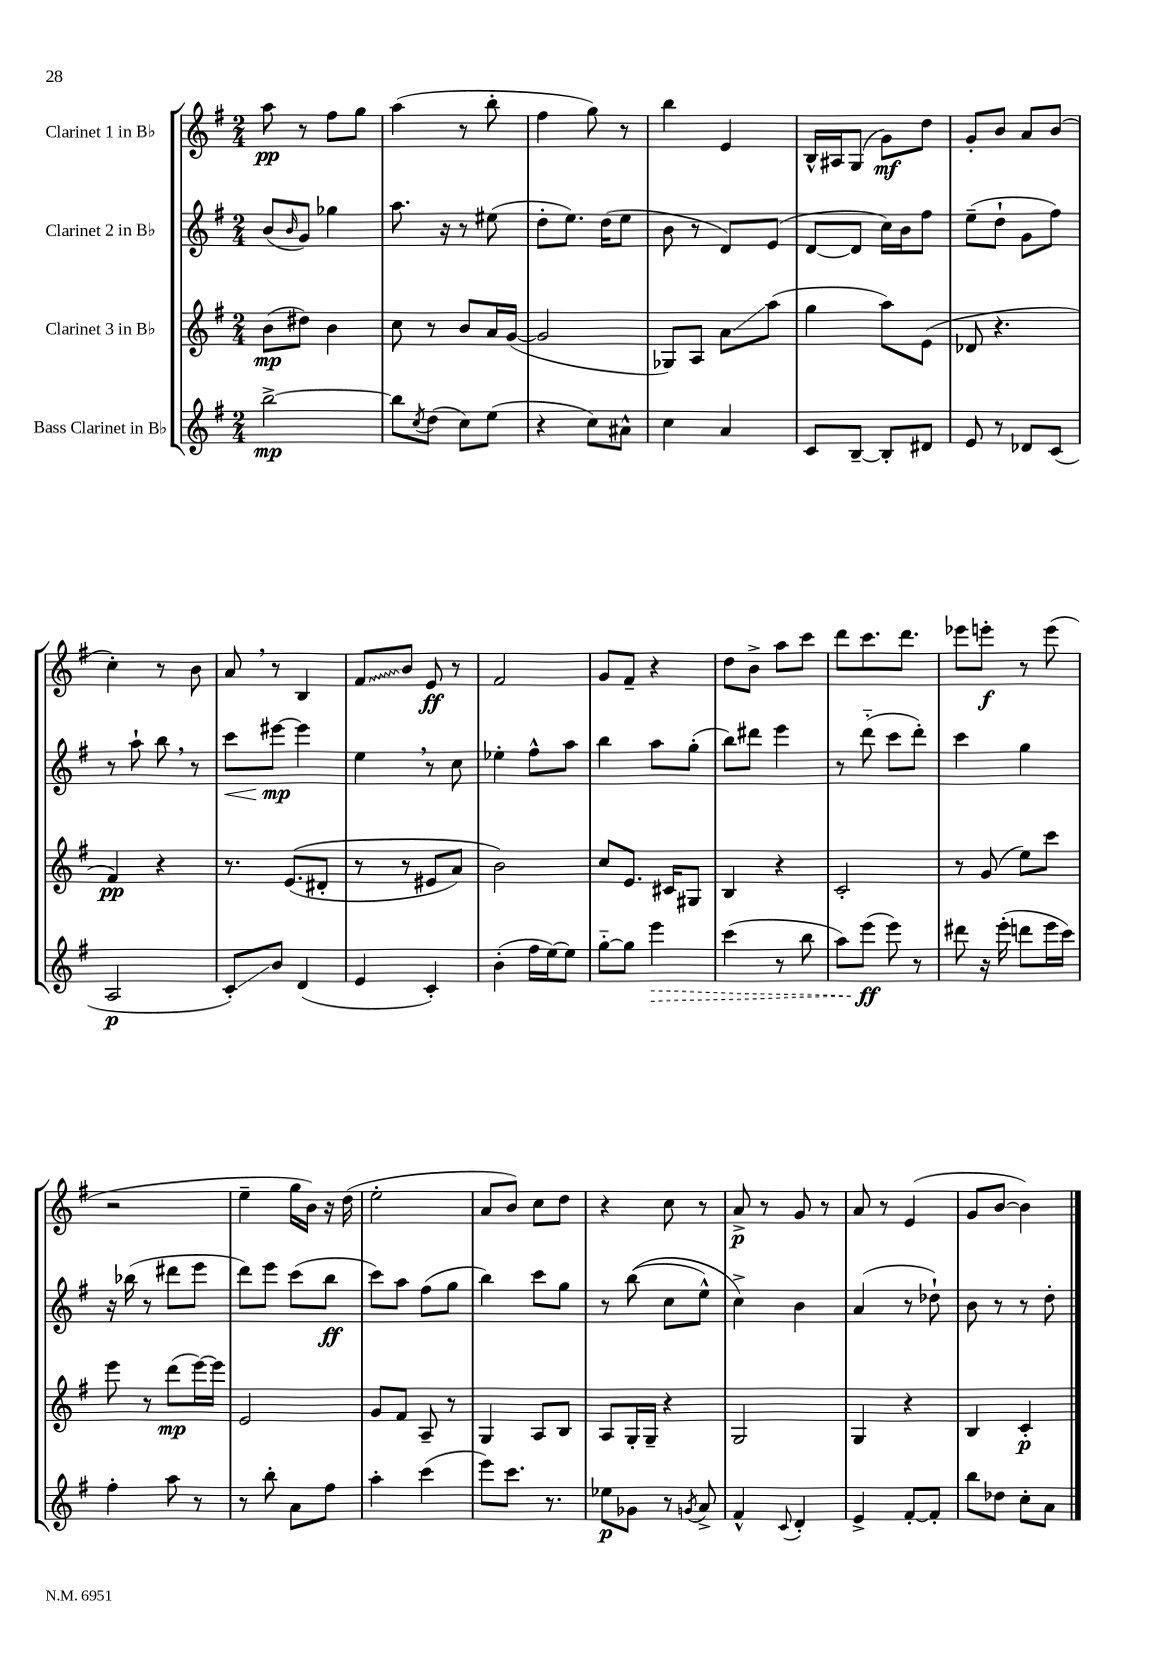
<<
\new StaffGroup <<
\new Staff = "s0" \with { instrumentName = "Clarinet 1 in Bb" } {
    \clef treble \key g \major \numericTimeSignature \time 2/4
    a''8\pp r8 fis''8 g''8 |
    a''4( r8 b''8-. |
    fis''4 g''8) r8 |
    b''4 e'4 |
    b16-^ ais16 g8( g'8\mf) d''8 |
    g'8-. b'8 a'8 b'8( |
    c''4-.) r8 b'8 |
    a'8 \breathe r8 b4 |
    \once \override Glissando.style = #'zigzag fis'8\glissando b'8 e'8\ff r8 |
    fis'2 |
    g'8 fis'8-- r4 |
    d''8 b'8-> a''8 c'''8 |
    d'''8 c'''8. d'''8. |
    ees'''8 e'''8-.\f r8 e'''8( |
    r2 |
    e''4-- g''16 b'16) r16 d''16( |
    e''2-. |
    a'8 b'8) c''8 d''8 |
    r4 c''8 r8 |
    a'8->\p r8 g'8 r8 |
    a'8 r8 e'4( |
    g'8 b'8~ b'4) \bar "|." |
}
\new Staff = "s1" \with { instrumentName = "Clarinet 2 in Bb" } {
    \clef treble \key g \major \numericTimeSignature \time 2/4
    b'8( \grace { b'16 } g'8) ges''4 |
    a''8. r16 r8 eis''8( |
    d''8-. e''8.) d''16( e''8 |
    b'8 r8 d'8) e'8( |
    d'8~ d'8 c''16) b'16 fis''8 |
    e''8--( d''8-! g'8 fis''8) |
    r8 a''8-! b''8 \breathe r8 |
    c'''8\< eis'''8~\mp\! eis'''4 |
    e''4 \breathe r8 c''8 |
    ees''4-. fis''8-^ a''8 |
    b''4 a''8 g''8-.( |
    b''8) dis'''8 e'''4 |
    r8 d'''8-_( c'''8 d'''8-.) |
    c'''4 g''4 |
    r16 bes''16( r8 dis'''8 e'''8 |
    d'''8) e'''8 c'''8( b''8\ff |
    c'''8) a''8 fis''8( g''8 |
    b''4) c'''8 g''8 |
    r8 b''8(\( c''8 e''8-^) |
    c''4->\) b'4 |
    a'4( r8 des''8-!) |
    b'8 r8 r8 d''8-. \bar "|." |
}
\new Staff = "s2" \with { instrumentName = "Clarinet 3 in Bb" } {
    \clef treble \key g \major \numericTimeSignature \time 2/4
    b'8\mp( dis''8) b'4 |
    c''8 r8 b'8 a'16 g'16~( |
    g'2 |
    ges8) a8 a'8\glissando a''8( |
    g''4 a''8) e'8( |
    des'8 r4. |
    fis'4\pp) r4 |
    r8. e'8.(\( dis'8-. |
    r8 r8 eis'8 a'8) |
    b'2\) |
    c''8 e'8. cis'16 gis8 |
    b4 r4 |
    c'2-. |
    r8 g'8( e''8) c'''8 |
    e'''8 r8 d'''8\mp( e'''16~) e'''16 |
    e'2 |
    g'8 fis'8 a8-- r8 |
    g4 a8 b8 |
    a8 g16-. g16-- r4 |
    g2 |
    g4 r4 |
    b4 c'4-.\p \bar "|." |
}
\new Staff = "s3" \with { instrumentName = "Bass Clarinet in Bb" } {
    \clef treble \key g \major \numericTimeSignature \time 2/4
    b''2~->\mp |
    b''8 \acciaccatura { c''8 } d''8( c''8) e''8( |
    r4 c''8) ais'8-^ |
    c''4 a'4 |
    c'8 b8~-- b8-. dis'8 |
    e'8 r8 des'8 c'8( |
    a2\p |
    c'8-.\glissando) b'8 d'4( |
    e'4 c'4-.) |
    b'4-.( fis''16 e''16~) e''8 |
    g''8~-_ g''8 \once \override Hairpin.style = #'dashed-line e'''4\> |
    c'''4( r8 b''8 |
    a''8) e'''8\ff\!( e'''8) r8 |
    dis'''8 r16 e'''16-.( d'''8 e'''16 c'''16) |
    fis''4-. a''8 r8 |
    r8 b''8-. a'8 fis''8 |
    a''4-. c'''4( |
    e'''8) c'''8. r8. |
    ees''8\p ges'8 r8 \acciaccatura { g'8 } a'8-> |
    fis'4-^ \appoggiatura { c'8 } d'4-. |
    e'4-> fis'8~-. fis'8-. |
    b''8 des''8 c''8-. a'8 \bar "|." |
}
>>
>>
\layout { \context { \Score \remove "Bar_number_engraver" } }
